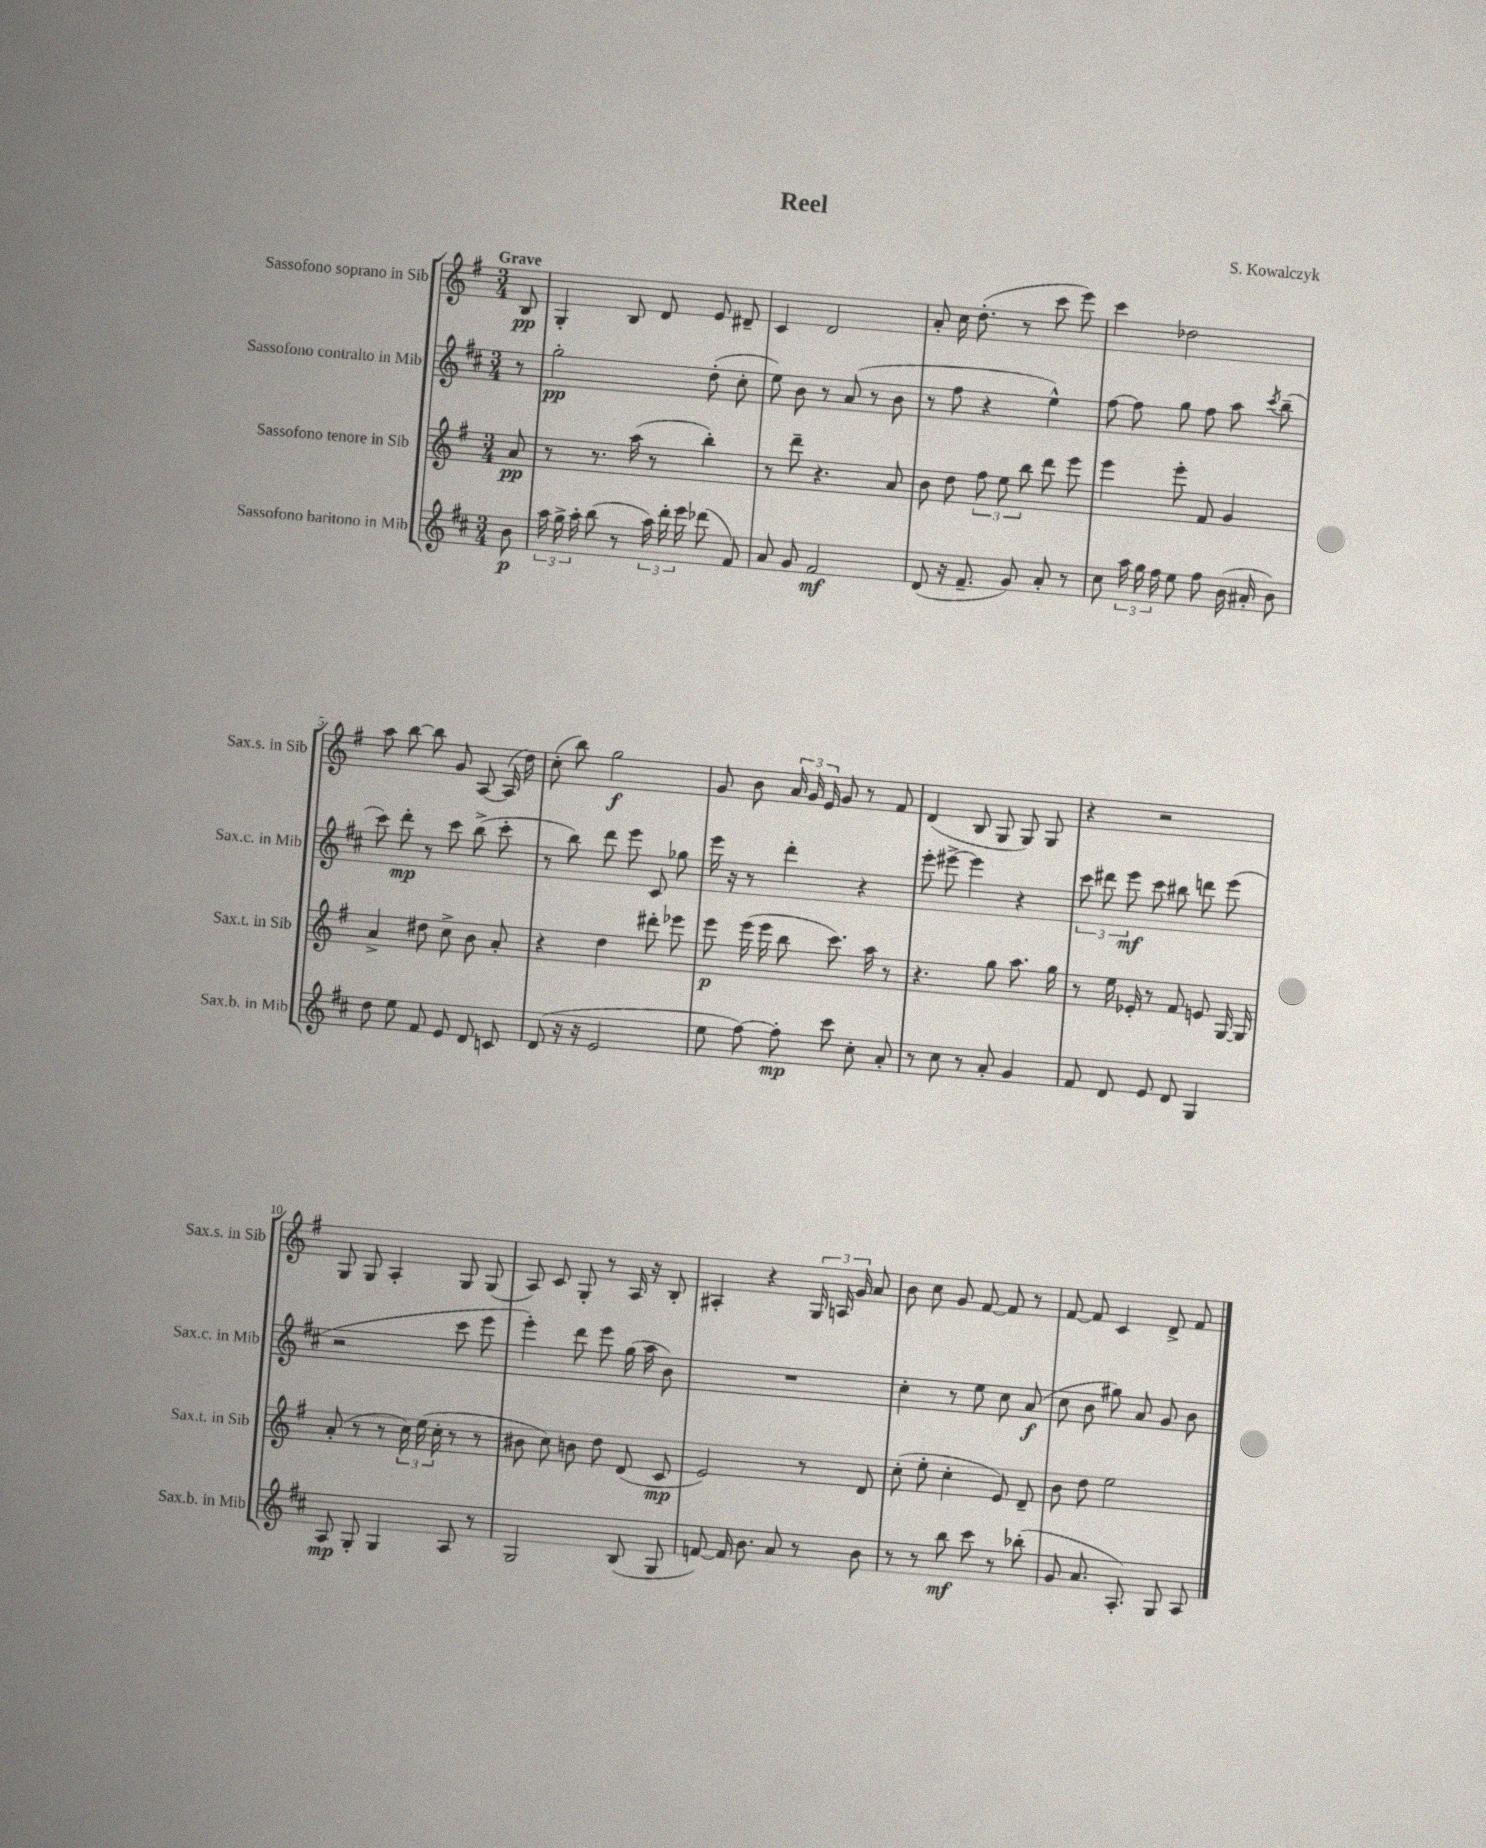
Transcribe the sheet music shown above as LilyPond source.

\header { title = "Reel" composer = "S. Kowalczyk" }
<<
\new StaffGroup <<
\new Staff = "s0" \with { instrumentName = "Sassofono soprano in Sib" shortInstrumentName = "Sax.s. in Sib" } {
    \clef treble \key g \major \numericTimeSignature \time 3/4 \partial 8 \tempo "Grave"
    \autoBeamOff b8\pp |
    g4-. b8 d'8 e'8 dis'8-- |
    c'4 d'2 |
    a'8-. c''16 d''8.-.( r8 c'''8 e'''8) |
    c'''4 des''2 |
    a''8 b''8~ b''8 g'8 a8~ a16( d''16) |
    c''8-.( b''8) g''2\f |
    g'8 b'8 \tuplet 3/2 { a'16 g'16 e'16 } g'8 r8 fis'8 |
    d'4( b8 g8 g8) g8 |
    r4 r2 |
    g8 g8 a4-. g8 g8( |
    a8) c'8 g8-. r8 a16 r16 b8-. |
    ais4-. r4 \tuplet 3/2 { g16 a16 g'16 } a'8 |
    b'8 c''8 g'8 fis'8~ fis'8 r8 |
    fis'8~ fis'8 c'4 d'8-> fis'8 \bar "|." |
}
\new Staff = "s1" \with { instrumentName = "Sassofono contralto in Mib" shortInstrumentName = "Sax.c. in Mib" } {
    \clef treble \key d \major \numericTimeSignature \time 3/4 \partial 8
    \autoBeamOff r8 |
    g''2-.\pp d''8-.( cis''8-. |
    e''8) b'8 r8 a'8( r8 b'8 |
    r8 fis''8 r4 e''4-^) |
    fis''8~ fis''8 g''8 fis''8 a''8 \acciaccatura { cis'''8 } b''8--( |
    cis'''8) d'''8-.\mp r8 cis'''8 b''8->( cis'''8-. |
    r8 b''8) d'''8 e'''8 cis'8 ges''8 |
    e'''16 r16 r8 d'''4-. r4 |
    e'''8-. eis'''8~-> eis'''4 r4 |
    \tuplet 3/2 { cis'''8 dis'''8 e'''8\mf } cis'''8 bis''8 d'''8 e'''8( |
    r2 cis'''8 e'''8 |
    e'''4-.) d'''8 e'''8 g''16( a''16 b'8) |
    R2. |
    cis''4-. r8 e''8 cis''8 a'8\f( |
    cis''8 b'8 gis''8) a'8 g'8 b'8 \bar "|." |
}
\new Staff = "s2" \with { instrumentName = "Sassofono tenore in Sib" shortInstrumentName = "Sax.t. in Sib" } {
    \clef treble \key g \major \numericTimeSignature \time 3/4 \partial 8
    \autoBeamOff a'8\pp |
    r8 r8. a''16( r8 b''4-.) |
    r8 d'''8-- r4. a'8 |
    b'8 d''8 \tuplet 3/2 { fis''8 e''8 b''8 } d'''8 e'''8 |
    e'''4 e'''8-. fis'8 g'4 |
    a'4-> dis''8 c''8-> b'8 a'8-. |
    r4 d''4 dis'''8-. ees'''8 |
    e'''8\p e'''16( e'''16 b''8 c'''8.) a''16 r8 |
    r4. g''8 a''8. g''16 |
    r8 e''16 ees'16-. r8 fis'8 e'8 g16~ g16 |
    a'8-.( r8 r8 \tuplet 3/2 { c''16) e''16( c''16-. } r8 r8 |
    bis'8 c''8) b'8 d''8 d'8( c'8\mp |
    e'2) r8 d'8 |
    c''8-.( e''8-. c''4-. e'8) d'8-- |
    b'8 d''8 e''2 \bar "|." |
}
\new Staff = "s3" \with { instrumentName = "Sassofono baritono in Mib" shortInstrumentName = "Sax.b. in Mib" } {
    \clef treble \key d \major \numericTimeSignature \time 3/4 \partial 8
    \autoBeamOff b'8\p |
    \tuplet 3/2 { a''16 g''16-> a''16-. } b''8( r8 \tuplet 3/2 { a''16) d'''16-. e'''16 } des'''8( fis'8) |
    a'8 g'8 fis'2\mf |
    d'8( r16 fis'8.-- g'8) a'8-. r8 |
    cis''8 \tuplet 3/2 { a''16 g''16 fis''16 } e''8 fis''8 b'16( ais'16-. b'8) |
    d''8 e''8 fis'8 e'8 d'8 c'8 |
    d'8( r16 r16 e'2 |
    e''8 fis''8~) fis''8-.\mp cis'''8 cis''8-. a'8-. |
    r8 cis''8 r8 a'8-. g'4 |
    fis'8 d'8 e'8 d'8 g4 |
    a8\mp g8-. g4 a8 r8 |
    g2 b8( g8 |
    f'8~) f'16 b'8. a'8 r8 b'8 |
    r8 r8 b''8\mf cis'''8 r8 bes''8-.( |
    g'8 a'8. a8.-.) g8 a8 \bar "|." |
}
>>
>>
